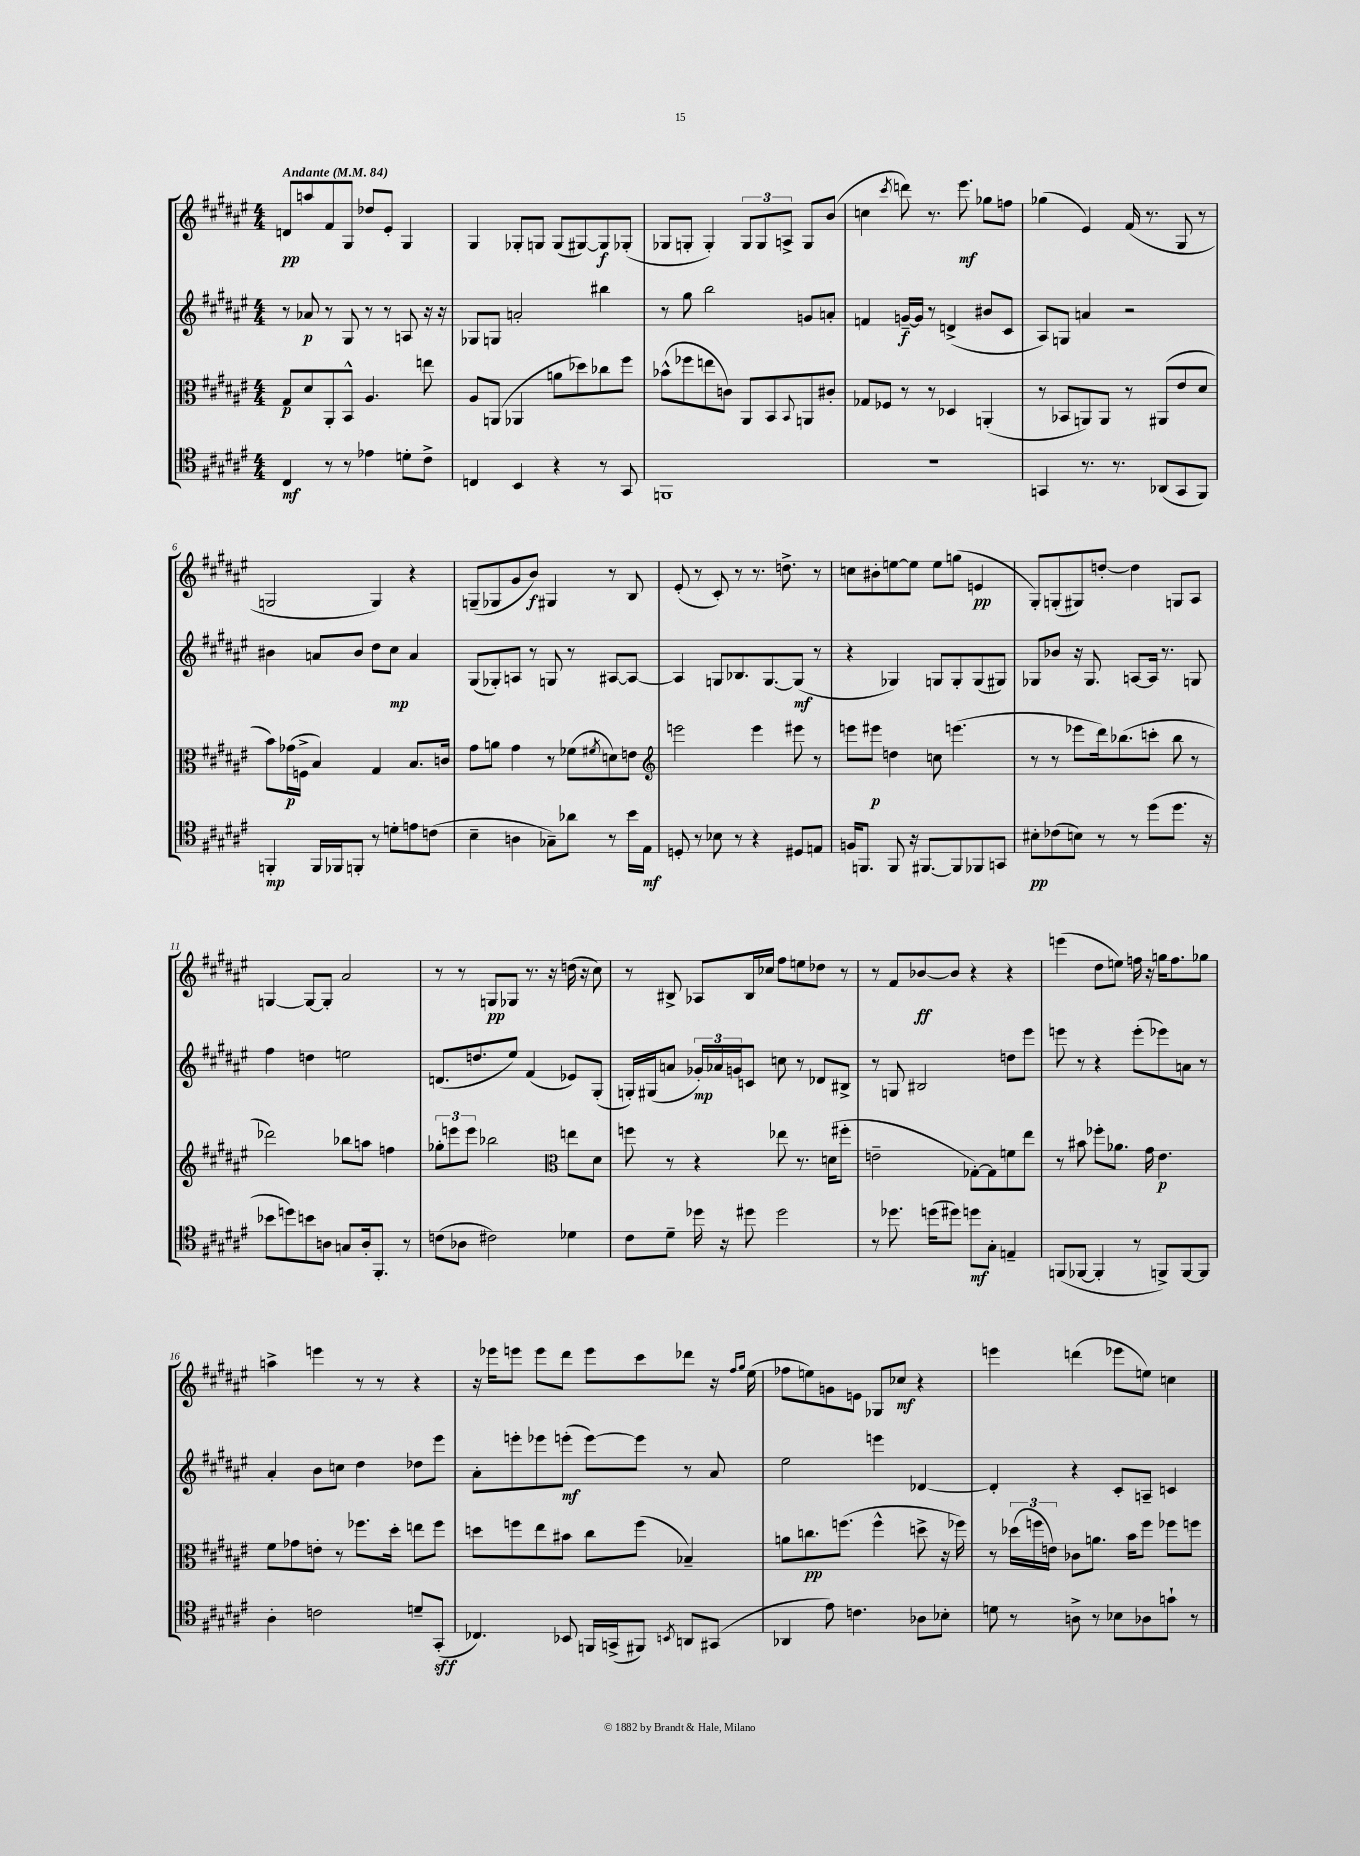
<<
\new StaffGroup <<
\new Staff = "s0" {
    \clef treble \key fis \major \numericTimeSignature \time 4/4 \tempo "Andante" 4 = 84
    d'8\pp a''8 fis'8 gis8 des''8 eis'8-. gis4 |
    gis4 ges8-. g8 g8( gis8~) gis8\f ges8-.( |
    ges8 g8-. g4-.) \tuplet 3/2 { g8 g8 a8-> } g8 b'8( |
    c''4 \acciaccatura { cis'''8 } d'''8) r8. eis'''8.\mf ges''8 f''8 |
    ges''4( eis'4) fis'16( r8. gis8 r8 |
    g2 g4) r4 |
    g8--( ges8 gis'8 b'8\f) gis4 r8 b8 |
    eis'8-.( r8 cis'8-.) r8 r8. d''8.-> r8 |
    c''8 bis'8-. e''8~ e''8 e''8 g''8( e'4\pp |
    gis8-.) g8-.( gis8) d''8~-. d''4 g8 ais8 |
    g4~ g8~ g8-. ais'2 |
    r8 r8 g8\pp ges8 r8. r16 d''16( r16 cis''8) |
    r8 bis8-> aes8 bis16 ces''16 fis''8 e''8 des''8 r8 |
    r8 fis'8 bes'8~\ff bes'8 r4 r4 |
    e'''4( dis''8 e''8) f''16 r16 g''16 f''8. ges''8 |
    a''4-> e'''4 r8 r8 r4 |
    r16 ees'''16 e'''8 e'''8 dis'''8 e'''8 cis'''8 des'''8 r16 \grace { fis''16 gis''16 } eis''16( |
    fes''8 e''8) g'8 e'8 ges8 ces''8\mf r4 |
    e'''4 d'''4( ees'''8 e''8) c''4 \bar "|." |
}
\new Staff = "s1" {
    \clef treble \key fis \major \numericTimeSignature \time 4/4
    r8 aes'8\p r8 gis8 r8 r8 a8 r16 r16 |
    ges8 g8 a'2-. bis''4 |
    r8 gis''8 b''2 g'8 a'8-. |
    f'4 g'16~--\f g'16 r8 d'4->( bis'8 cis'8 |
    ais8) g8 a'4 r2 |
    bis'4 a'8 bis'8 dis''8 cis''8\mp a'4 |
    gis8( ges8-.) a8 r8 g8 r8 ais8~ ais8~ |
    ais4 g8 bes8. g8.~ g8\mf( r8 |
    r4 ges4) g8 g8-. g8( gis8) |
    ges8 bes'8 r16 ges8. a8~ a16 r8. g8 |
    fis''4 d''4 e''2 |
    d'8.( d''8. eis''8) fis'4( ees'8) gis8-.( |
    g16-.) gis16( a'8 \tuplet 3/2 { ges'16-.\mp) aes'16 g'16 } c'8 c''8 r8 des'8 bis8-> |
    r8 g8 bis2 d''8 eis'''8 |
    e'''8 r8 r4 e'''8-.( ees'''8) a'8 r8 |
    ais'4-. b'8 c''8 dis''4 des''8 eis'''8 |
    ais'8-. e'''8-. ees'''8 e'''8-.\mf( e'''8~) e'''8 r8 ais'8 |
    eis''2 e'''4 des'4~ |
    des'4-. r4 cis'8-. a8-- c'4 \bar "|." |
}
\new Staff = "s2" {
    \clef alto \key fis \major \numericTimeSignature \time 4/4
    gis8\p dis'8 ais,8-. b,8-^ ais4. e''8 |
    ais8 a,8( aes,4 a'8 des''8) ces''8 fis''8 |
    bes'8-^( fes''8 e''8 c'8) ais,8 b,8 \appoggiatura { b,8 } a,8 cis'8-. |
    ges8 fes8 r8 r8 des4 a,4-.( |
    r8 bes,8 a,8) a,8 r8 ais,8( eis'8 dis'8 |
    b'8) ges'16\p( f16-> b4) gis4 b8. c'16 |
    gis'8 a'8 gis'4 r8 fes'8( \acciaccatura { fis'8 } d'8) e'8 |
    \clef treble e'''2 e'''4 eis'''8 r8 |
    e'''8 eis'''8\p d''4 c''8 e'''4.( |
    r8 r8 ees'''8 dis'''16) bes''8.( c'''8-. bes''8 r8 |
    des'''2) bes''8 a''8 f''4 |
    \tuplet 3/2 { ges''8-. e'''8 e'''8 } bes''2 \clef alto e''8 dis'8 |
    f''8 r8 r4 ees''8 r8. d'16( fis''8-. |
    e'2-- ges8~-.) ges8 f'8 eis''8 |
    r8 bis'8 fes''8-. aes'8. gis'16 eis'4.\p |
    fis'8 ges'8 e'8-. r8 fes''8. dis''16-. e''8 fes''8 |
    d''8 f''8 eis''8 bis'8 cis''8 f''8( bes4--) |
    a'8 c''8.\pp f''8.( f''4-^ d''8-> r16 fes''16) |
    r8 \tuplet 3/2 { des''16( f''16 e'16) } ces'8 a'8. b'16 f''8 fes''8 f''8 \bar "|." |
}
\new Staff = "s3" {
    \clef tenor \key fis \major \numericTimeSignature \time 4/4
    cis4\mf r8 r8 ees'4 d'8-. cis'8-> |
    c4 b,4 r4 r8 gis,8 |
    f,1 |
    R1 |
    g,4 r8. r8. aes,8( g,8 fis,8) |
    f,4-.\mp f,16 fes,16 f,8-. r8 d'8-. e'8 c'8( |
    b4-- a4 ges8--) aes'8 r8 b'16 eis16\mf |
    d8-. r8 bes8 r8 r4 dis8 e8 |
    f16 f,8. f,8 r16 fis,8.~ fis,8 fes,8 g,8 |
    bis8-.\pp ces'8( b8) r8 r8 dis''8( dis''8. r16 |
    bes'8 d''8) b'8 a8 g8 a16-. fis,8.-. r8 |
    c'8( aes8 cis'2) des'4 |
    cis'8 dis'8-- des''16 r16 dis''8 dis''2 |
    r8 des''8. d''16( dis''8) d''8\mf gis8-. e4-- |
    f,8( fes,8~ fes,4-. r8 f,8->) f,8~ f,8 |
    ais4-. c'2 d'8-- gis,8-.\sff( |
    ces4.) bes,8 f,16 g,16->( fis,8) \acciaccatura { b,8 } a,8 gis,8( |
    aes,4 eis'8) c'4. aes8 bes8-. |
    d'8 r8 a8-> r8 bes8 aes8 g'8-! r8 \bar "|." |
}
>>
>>
